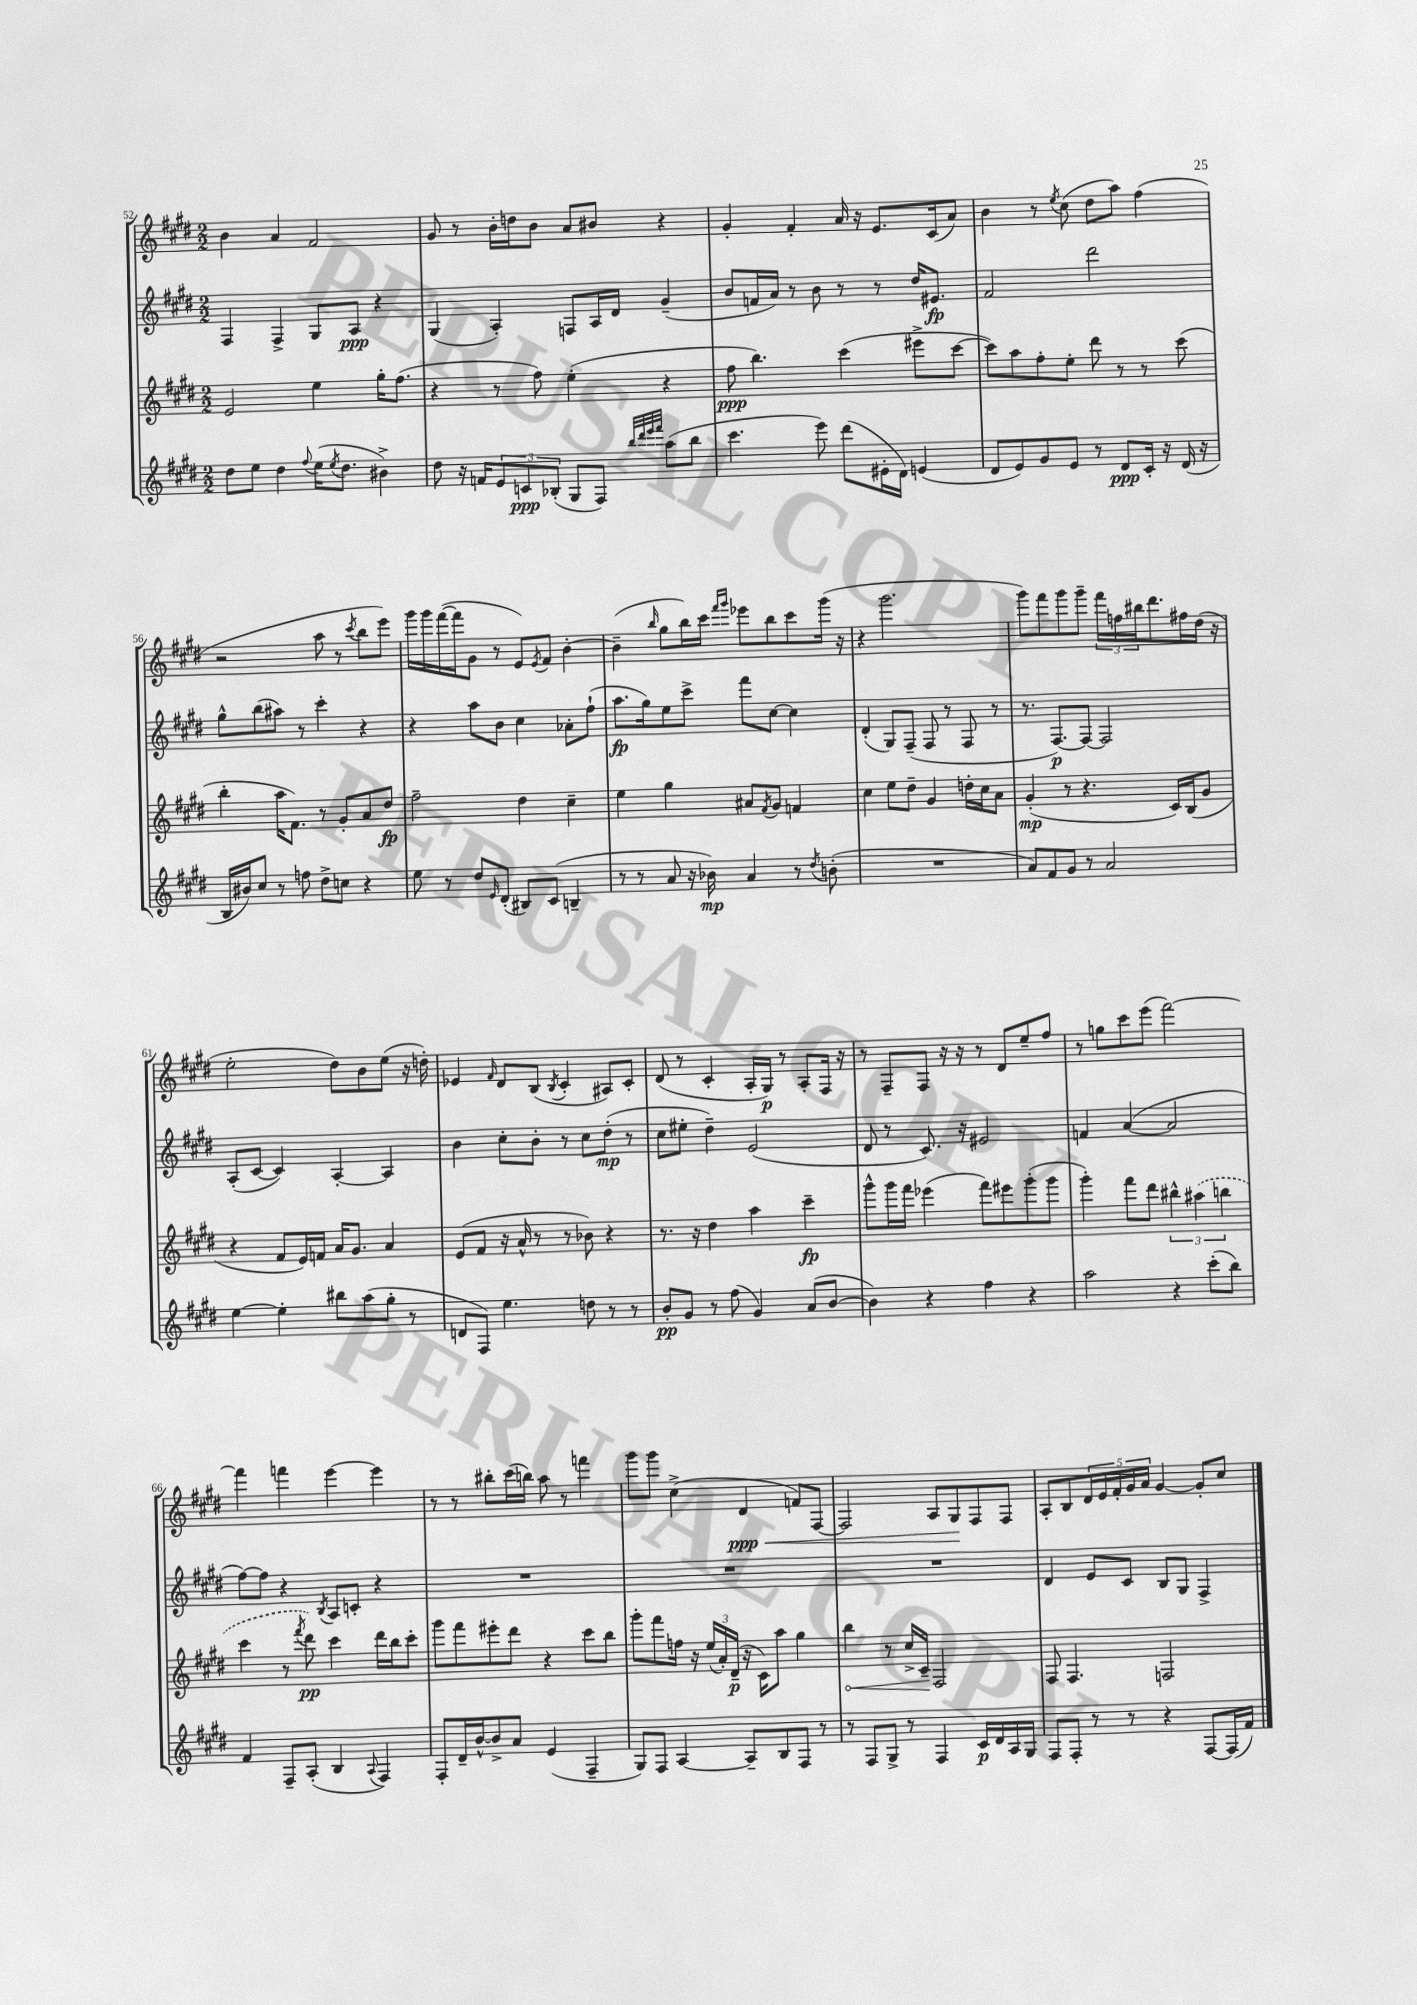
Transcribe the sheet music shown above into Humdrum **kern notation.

**kern	**kern	**kern	**kern
*staff4	*staff3	*staff2	*staff1
*clefG2	*clefG2	*clefG2	*clefG2
*k[f#c#g#d#]	*k[f#c#g#d#]	*k[f#c#g#d#]	*k[f#c#g#d#]
*M2/2	*M2/2	*M2/2	*M2/2
8dd#	2e	4F#	4b
8ee	.	.	.
4dd#	.	4F#^	4a
8qqff#	.	.	.
(16ee	4ee	8G#	2f#
8qee	.	.	.
8.dd#	.	.	.
.	.	8A	.
4b#^)	16gg#'	4r	.
.	(8.ff#	.	.
=	=	=	=
8dd#	4r	(4G#	8g#
16r	.	.	8r
16f	.	.	.
12e	8r	4A')	16b'
.	.	.	16dd
12c	.	.	.
.	8ff#)	.	8b
(12B-'	.	.	.
8G#	(4ee'	8F	8a
8F#)	.	16A	8b#
.	.	16d#	.
32qqbb	.	.	.
32qqddd#	.	.	.
32qqeee	.	.	.
32qqfff#	.	.	.
(8aa	4r	(4g#~	4r
8bb	.	.	.
=	=	=	=
4.ccc#	8ff#	8b	4g#'
.	4.bb)	16f	.
.	.	16a)	.
.	.	8r	4f#'
8eee)	.	8b	.
(8ddd#	(4ccc#	8r	16a
.	.	.	16r
16e#'	.	8r	8.e
16d#)	.	.	.
(4e	8eee#^	16dd#	.
.	.	8.e#	(16c#
.	[8ccc#	.	8a)
=	=	=	=
8d#	8ccc#])	2f#	4b
8e)	8aa	.	.
8g#	8ff#'	.	8r
.	.	.	8qee
8e	8ee'	.	(8cc#
8r	8ddd#	2ddd#	8dd#
8d#	8r	.	8aa)
16c#'	8r	.	(4ff#
16r	.	.	.
(16d#	(8ccc#	.	.
16r	.	.	.
=	=	=	=
16B	4bb'	8gg#^^	2r
16b#)	.	.	.
8cc#	.	(8bb	.
8r	16aa	8aa#)	.
.	8.f#)	.	.
8ff	.	8r	.
8dd#^	8r	4ccc#'	8aa
8cc	8g#'	.	8r
.	.	.	8qccc#
4r	8a	4r	8bb
.	8dd#	.	8eee)
=	=	=	=
8ee	2ff#~	4r	16ggg#
.	.	.	16ggg#
8r	.	.	([16fff#
.	.	.	16fff#]
8dd#	.	8aa	8g#
16qqe	.	.	.
(8d#'	.	8b	8r
8B#)	4dd#	4cc#	8e)
.	.	.	8qe
(8c#	.	.	8f#
4B~	4cc#~	8a-'	[4b'
.	.	(8ff#`	.
=	=	=	=
8r	4ee	8.aa	(4b~]
8r	.	.	.
.	.	16gg#)	.
.	.	.	16qqbb
8a	4gg#	8ee	8gg#
16r	.	8ccc#^	16bb)
16b-)	.	.	16ccc#
.	.	.	16qqfff#
.	.	.	16qqggg#
4a	8a#	8fff#	8eee-
.	8qf#	.	.
.	8g#	[8cc#	8bb
8r	4f	4cc#]	8ccc#
8qdd#	.	.	.
(8b'	.	.	(16ggg#
.	.	.	16r
=	=	=	=
1r	4cc#	(4d#'	4r
.	8ee	8G#)	2.ggg#
.	8dd#~	(8F#~	.
.	4g#	8F#	.
.	.	8r	.
.	16dd'	8F#	.
.	16cc#	.	.
.	8a	8r	.
=	=	=	=
8a)	(4g#'	8.r	8ggg#)
8f#	.	.	8fff#
.	.	[8.F#)	.
8g#	8r	.	8ggg#
8r	4.r	8F#_	8ggg#~
2a	.	2F#]	24fff#
.	.	.	24ff
.	.	.	24bb#
.	.	.	8.ddd#
.	16c#)	.	.
.	(16B	.	16ff#
.	8g#	.	(16dd#
.	.	.	16r
=	=	=	=
[4ee	4r	(8A'	2ee'
.	.	[8c#	.
4ee']	8f#	4c#])	.
.	16e)	.	.
.	16f	.	.
8bb#	16a	[4A'	8dd#)
.	8.g#	.	.
(8aa	.	.	8b
8gg#'	4a	4A]	(8ee
8r	.	.	16r
.	.	.	16dd')
=	=	=	=
8d	(8e	4b	4e-
8F#)	8f#	.	.
.	.	.	16qqf#
4.ee	16r	8cc#'	8d#
.	16a^^	.	.
.	8r	8b'	(8B
.	.	.	8qB
.	8r	8r	4c#'
8dd	8b-)	8cc#	.
8r	4r	(8dd#'	8A#)
8r	.	8r	8c#'
=	=	=	=
8b'	8.r	8cc#	(8d#
8g#	.	8ee#'	8r
.	16r	.	.
8r	4dd#	4dd#~)	4c#'
(8ff#	.	.	.
4g#)	4aa	(2e	16A'
.	.	.	16G#)
.	.	.	8r
(8a	4ccc#~	.	8A'
[8b	.	.	16F#
.	.	.	16r
=	=	=	=
4b])	8ggg#^^	8d#	8r
.	16ggg#	8r	8F#~
.	16fff#	.	.
4r	(4eee-	8.c#)	8F#
.	.	.	16r
.	.	16r	16r
4ff#	8fff#)	2e#	8r
.	8eee#	.	8d#
4r	(8ggg#'	.	8ee~
.	8ggg#	.	8ff#
=	=	=	=
2aa	4ggg#')	4f	8r
.	.	.	8gg
.	8fff#	([4a	8ccc#
.	8ddd#	.	(8eee
4r	6bb#^^	2a]	[2fff#)
.	(6aa#	.	.
(8ccc#'	.	.	.
.	6bb	.	.
8bb)	.	.	.
=	=	=	=
4f#	4ccc#	[8ff#)	4fff#]
.	.	8ff#]	.
8F#~	8r	4r	4fff
.	8qfff#	.	.
(8A'	8ddd#)	.	.
.	.	8qB	.
4B	4ccc#	8A	[4eee
.	.	8c'	.
8qqA	.	.	.
4F#)	16ddd#	4r	4eee]
.	16bb	.	.
.	8ccc#'	.	.
=	=	=	=
8F#'	8ggg#	1r	8r
16d#~	8fff#	.	8r
[16b^^	.	.	.
8b^]	8eee#'	.	8bb#'
8a	8ddd#	.	(16ccc#
.	.	.	16bb)
(4e	4r	.	8aa
.	.	.	8r
4F#~	8ccc#	.	4fff
.	8bb	.	.
=	=	=	=
8G#)	8ggg#'	1r	8ggg#
8F#	8fff#	.	8ggg#
[4A	16ff	.	(4cc#^
.	16r	.	.
.	(24ee	.	.
.	24a')	.	.
.	(24d#~	.	.
8A~]	16r	.	4d#
.	16c#)	.	.
8B	8aa	.	.
8F#	4gg#	.	8f)
8r	.	.	[8F#
=	=	=	=
8r	4bb	1r	2F#]
8F#	.	.	.
8G#^	8r	.	.
8r	16cc#^	.	.
.	16c#~	.	.
4F#	2F#	.	8A
.	.	.	8G#
16c#	.	.	8F#
16d#	.	.	.
16A	.	.	8F#
16G#	.	.	.
=	=	=	=
8F#	8F#	4d#	8A'
8F#'	4.F#	.	8B
8r	.	8e	20d#
.	.	.	20e
.	.	.	20f#'
8r	.	8c#	.
.	.	.	20g#
.	.	.	20a
4r	2F	8B	[4g#
.	.	8G#	.
[8F#	.	4F#^	8g#']
(16F#]	.	.	8cc#
16f#)	.	.	.
==	==	==	==
*-	*-	*-	*-
